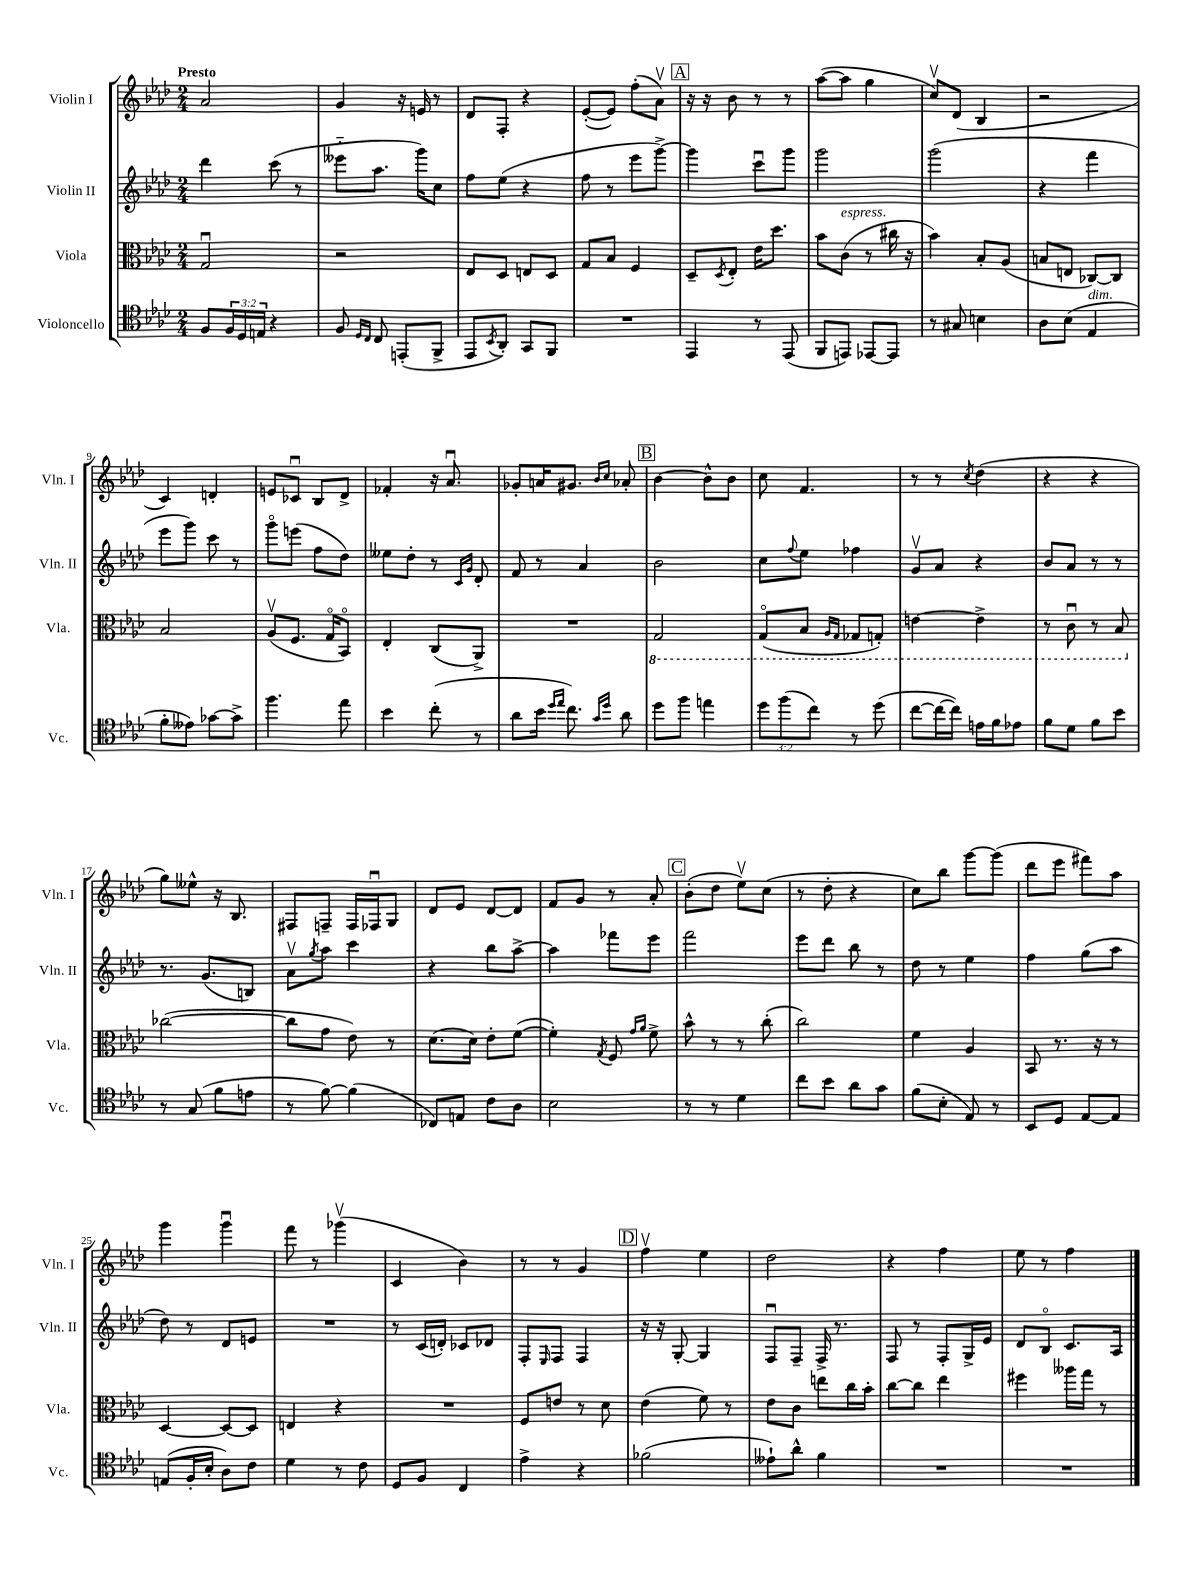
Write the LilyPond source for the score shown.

<<
\new StaffGroup <<
\new Staff = "s0" \with { instrumentName = "Violin I" shortInstrumentName = "Vln. I" } {
    \clef treble \key aes \major \numericTimeSignature \time 2/4 \tempo "Presto"
    aes'2 |
    g'4 r16 e'16 r8 |
    des'8 f8-. r4 |
    ees'8~-.( ees'8) f''8-.( aes'8\upbow) |
    \mark \markup { \box "A" } r16 r16 bes'8 r8 r8 |
    aes''8~( aes''8 g''4 |
    c''8\upbow) des'8( bes4 |
    r2 |
    c'4) d'4-. |
    e'8 ces'8\downbow bes8 des'8-> |
    fes'4-. r16 aes'8.\downbow |
    ges'8-. a'16 gis'8. \grace { bes'16 c''16 } aes'8-. |
    \mark \markup { \box "B" } bes'4~ bes'8-^ bes'8 |
    c''8 f'4. |
    r8 r8 \acciaccatura { c''8 } des''4( |
    r4 r4 |
    g''8) eeses''8-^ r16 bes8. |
    fis8 f8-- f16 fes16\downbow g8 |
    des'8 ees'8 des'8~ des'8 |
    f'8 g'8 r8 aes'8-. |
    \mark \markup { \box "C" } bes'8-.( des''8 ees''8\upbow) c''8( |
    r8 des''8-. r4 |
    c''8) bes''8 g'''8~ g'''8( |
    des'''8 ees'''8 fis'''8) aes''8 |
    g'''4 g'''4\downbow |
    f'''8 r8 ges'''4\upbow( |
    c'4 bes'4) |
    r8 r8 g'4 |
    \mark \markup { \box "D" } f''4\upbow ees''4 |
    des''2 |
    r4 f''4 |
    ees''8 r8 f''4 \bar "|." |
}
\new Staff = "s1" \with { instrumentName = "Violin II" shortInstrumentName = "Vln. II" } {
    \clef treble \key aes \major \numericTimeSignature \time 2/4
    des'''4 c'''8( r8 |
    eeses'''8-_ aes''8. g'''16) c''8 |
    f''8 ees''8( r4 |
    f''8 r8 ees'''8 g'''8~->) |
    \mark \markup { \box "A" } g'''4 c'''8\downbow g'''8 |
    g'''2 |
    g'''2( |
    r4 f'''4 |
    ees'''8 g'''8) c'''8 r8 |
    g'''8\flageolet e'''8( f''8 des''8) |
    eeses''8 des''8-. r8 \grace { c'16 g'16 } des'8-. |
    f'8 r8 aes'4 |
    \mark \markup { \box "B" } bes'2 |
    c''8 \appoggiatura { f''8 } ees''8 fes''4 |
    g'8\upbow aes'8 r4 |
    bes'8 aes'8 r8 r8 |
    r8. g'8.( b8) |
    aes'8\upbow \acciaccatura { g''8 } aes''8 c'''4 |
    r4 bes''8 aes''8~-> |
    aes''4 fes'''8 ees'''8 |
    \mark \markup { \box "C" } f'''2 |
    ees'''8 des'''8 bes''8 r8 |
    des''8 r8 ees''4 |
    f''4 g''8( aes''8 |
    des''8) r8 des'8 e'8 |
    R2 |
    r8 c'16( d'16-.) ces'8 des'8 |
    f8-. \grace { ees16 } f8 f4 |
    \mark \markup { \box "D" } r16 r16 g8~-. g4 |
    f8\downbow f8-- f16-> r8. |
    f8 r8 f8-. g16-> ees'16 |
    des'8 bes8\flageolet c'8. aes16 \bar "|." |
}
\new Staff = "s2" \with { instrumentName = "Viola" shortInstrumentName = "Vla." } {
    \clef alto \key aes \major \numericTimeSignature \time 2/4
    g2\downbow |
    r2 |
    ees8 des8 e8 des8 |
    g8 bes8 f4 |
    \mark \markup { \box "A" } des8-- \acciaccatura { des8 } ees8-. ees'16 des''8. |
    bes'8 c'8^\markup { \italic "espress." }( r8 cis''16 r16 |
    bes'4) bes8-. aes8( |
    b8 e8 ces8~) ces8 |
    bes2 |
    aes8\upbow( f8. g16\flageolet bes,8\flageolet) |
    ees4-. c8( aes,8->) |
    R2 |
    \mark \markup { \box "B" } \ottava #-1 g,2 |
    g,8\flageolet( bes,8 \grace { aes,16 g,16 } ges,8 g,8-.) |
    e4~ e4-> |
    r8 c8\downbow r8 bes,8 \ottava #0 |
    ces''2~( |
    ces''8 g'8 ees'8) r8 |
    des'8.( des'16) ees'8-. f'8~( |
    f'4-.) \acciaccatura { g8 } f8 \grace { g'16 aes'16 } f'8-> |
    \mark \markup { \box "C" } bes'8-^ r8 r8 c''8-.( |
    c''2) |
    f'4 aes4 |
    bes,8 r8. r16 r8 |
    des4~ des8~ des8 |
    e4 r4 |
    R2 |
    f8 e'8 r8 des'8 |
    \mark \markup { \box "D" } ees'4( f'8) r8 |
    ees'8 c'8 e''8 c''16 bes'16-. |
    c''8~ c''8 ees''4 |
    fis''4 aeses''16 g''16 r8 \bar "|." |
}
\new Staff = "s3" \with { instrumentName = "Violoncello" shortInstrumentName = "Vc." } {
    \clef tenor \key aes \major \numericTimeSignature \time 2/4 \override Staff.TupletNumber.text = #tuplet-number::calc-fraction-text
    f8 \tuplet 3/2 { f16 des16 e16 } r4 |
    f8 \grace { des16 c16 } c8 e,8-.( f,8-> |
    ees,8 \acciaccatura { bes,8 } aes,8-.) g,8 f,8 |
    R2 |
    \mark \markup { \box "A" } ees,4 r8 ees,8( |
    f,8 e,8) ees,8~ ees,8 |
    r8 gis8 b4 |
    aes8 bes8( ees4^\markup { \italic "dim." } |
    f'8-. eeses'8) ges'8~ ges'8-> |
    f''4. ees''8 |
    bes'4 c''8-.( r8 |
    aes'8 bes'16 \grace { des''16 ees''16 } c''8.) \grace { g'16 des''16 } aes'8 |
    \mark \markup { \box "B" } des''8 f''8 e''4 |
    \tuplet 3/2 { des''8 f''8( c''8) } r8 des''8( |
    c''8~ c''16~ c''16) e'16 f'16 ees'8 |
    f'8 des'8 f'8 bes'8 |
    r8 g8( f'8 e'8 |
    r8 f'8~) f'4( |
    ces8) e8 c'8 aes8 |
    bes2 |
    \mark \markup { \box "C" } r8 r8 des'4 |
    c''8 bes'8 aes'8 g'8 |
    f'8( bes8-. ees8) r8 |
    bes,8 des8 ees8~ ees8 |
    e8( f16-. bes16-. aes8) c'8 |
    des'4 r8 c'8 |
    des8 f8 c4 |
    ees'4-> r4 |
    \mark \markup { \box "D" } fes'2( |
    eeses'8-!) aes'8-^ f'4 |
    R2 |
    R2 \bar "|." |
}
>>
>>
